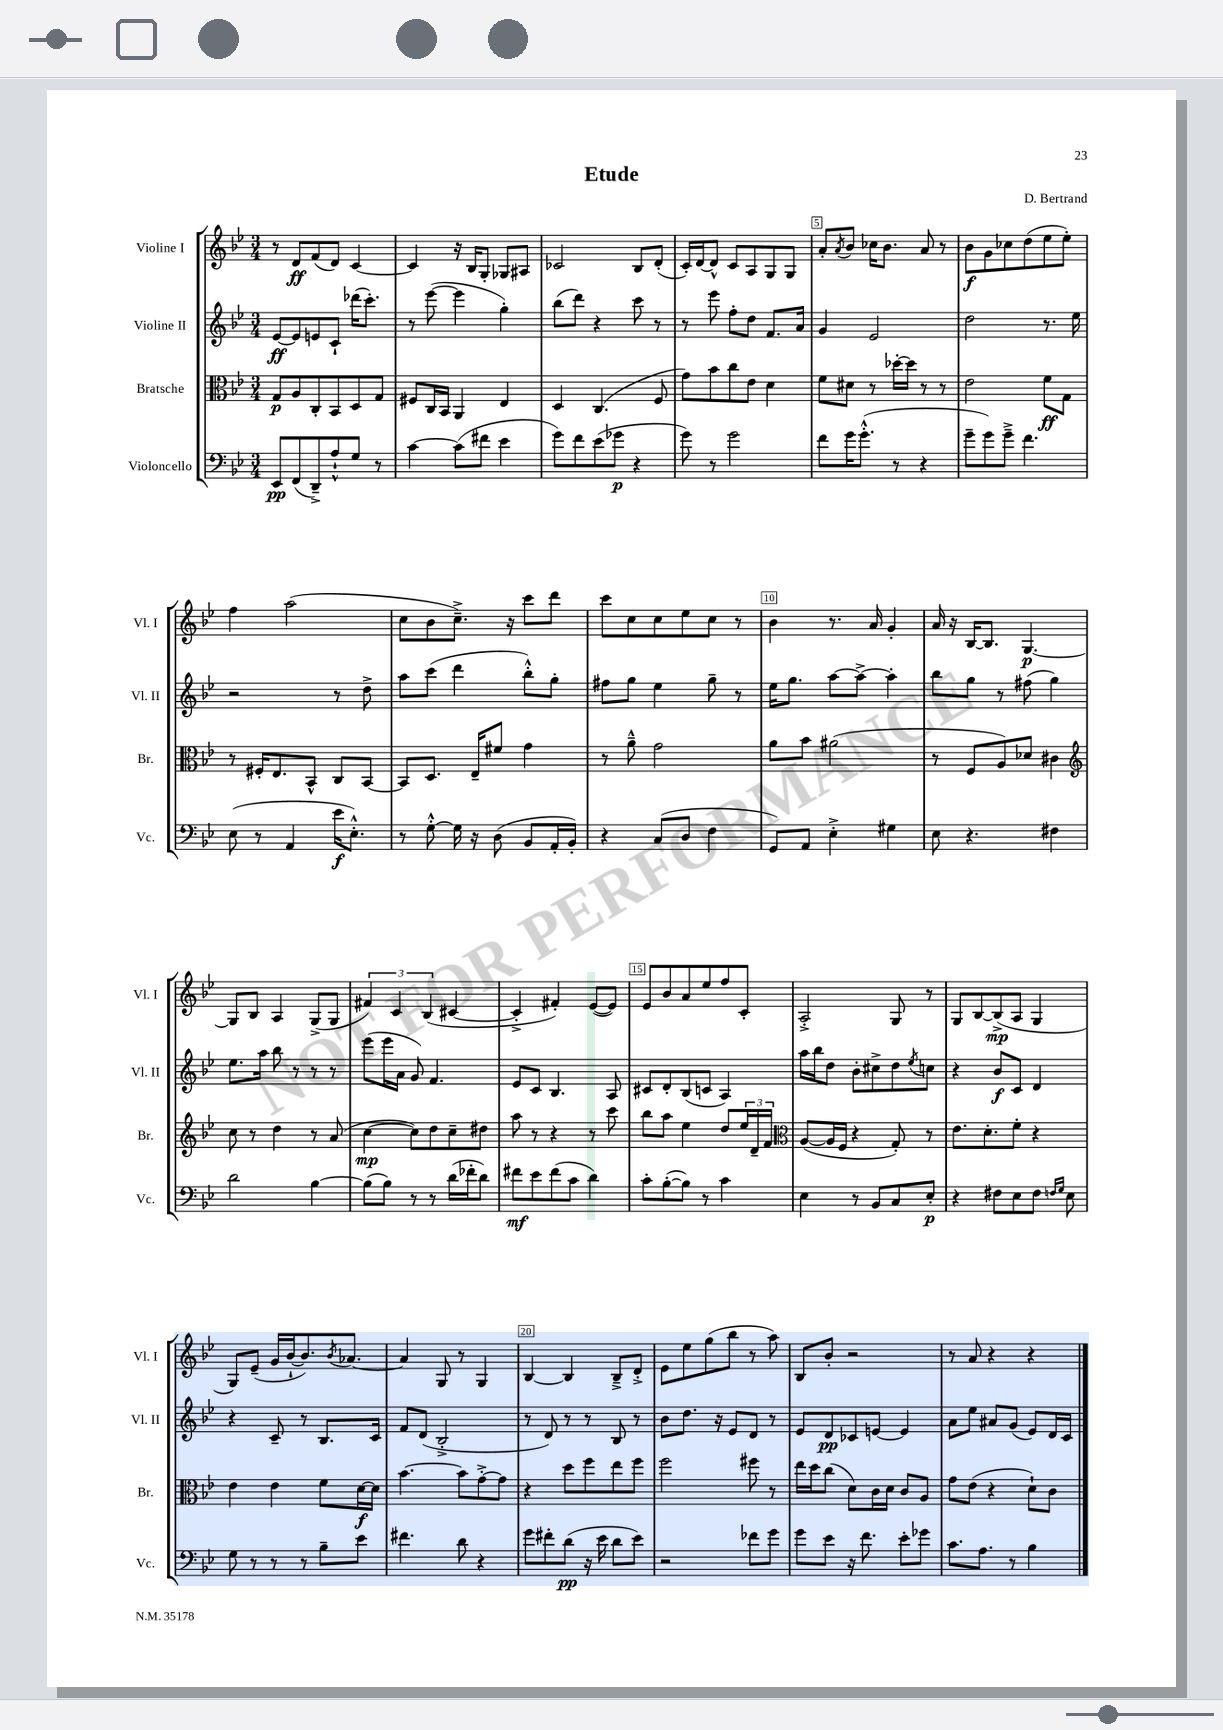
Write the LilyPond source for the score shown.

\header { title = "Etude" composer = "D. Bertrand" }
<<
\new StaffGroup <<
\new Staff = "s0" \with { instrumentName = "Violine I" shortInstrumentName = "Vl. I" } {
    \clef treble \key bes \major \numericTimeSignature \time 3/4
    r8 d'8\ff f'8( d'8) c'4~ |
    c'4 r16 bes16 g8-. ges8 ais8 |
    ces'2 bes8 d'8-.( |
    c'16-.) d'16~ d'8-^ c'8 a8 g8 g8 |
    a'8-. \acciaccatura { a'8 } bes'8 ces''16 bes'8. a'8 r8 |
    bes'8\f g'8 ces''8 d''8( ees''8 ees''8-.) |
    f''4 a''2( |
    c''8 bes'8 c''8.--->) r16 c'''8 d'''8 |
    c'''8 c''8 c''8 ees''8 c''8 r8 |
    bes'4 r8. a'16 g'4-. |
    a'16 r16 bes16~ bes8. g4.~\p |
    g8 bes8 a4 g8->( g8 |
    \tuplet 3/2 { fis'4) c'4 bes4( } cis'4~ |
    cis'4-.-> fis'4-.) ees'8~( ees'8) |
    ees'8 bes'8 a'8 ees''8 f''8 c'8-. |
    a2-.-> g8 r8 |
    g8 bes8~ bes8->\mp( a8 g4 |
    g8) ees'8--( g'16 bes'16~-! bes'8.) \acciaccatura { bes'8 } aes'8.~ |
    aes'4 g8 r8 g4 |
    bes4~ bes4 bes8---> d'8-.-> |
    ees'8 ees''8 g''8( bes''8 r8 a''8) |
    bes8 bes'8-. r2 |
    r8 a'8 r4 r4 \bar "|." |
}
\new Staff = "s1" \with { instrumentName = "Violine II" shortInstrumentName = "Vl. II" } {
    \clef treble \key bes \major \numericTimeSignature \time 3/4
    ees'8~\ff ees'8 e'8 c'8-! des'''16( c'''8.-.) |
    r8 ees'''8~( ees'''4 g''4-.) |
    bes''8( d'''8) r4 c'''8 r8 |
    r8 ees'''8 f''8-. d''8 f'8. a'16 |
    g'4 ees'2 |
    d''2 r8. ees''16 |
    r2 r8 d''8-> |
    a''8 c'''8( d'''4 bes''8-.-^) g''8-. |
    fis''8 g''8 ees''4 g''8-- r8 |
    ees''16 g''8. a''8~ a''8~-> a''4-. |
    bes''8 g''8 r8 fis''8( g''4) |
    ees''8. a''16 bes''8 r8 r8 r8 |
    ees'''8( ees'''16 a'16 g'8) f'4. |
    ees'8 c'8 bes4. a8 |
    cis'8 d'8-. bes8( c'8 a4) |
    a''16 bes''16 d''8 bes'8-. cis''8-> d''8 \acciaccatura { ees''8 } c''8 |
    r4 bes'8\f c'8 d'4 |
    r4 c'8-- r8 bes8. c'16 |
    f'8 d'8( bes2-.-> |
    r8 d'8) r8 r8 bes8 r8 |
    bes'8 d''8. r16 ees'8 d'8 r8 |
    ees'8 d'8\pp ces'8 e'8~ e'4 |
    a'8 ees''8 ais'8 g'8( ees'8) d'16 c'16 \bar "|." |
}
\new Staff = "s2" \with { instrumentName = "Bratsche" shortInstrumentName = "Br." } {
    \clef alto \key bes \major \numericTimeSignature \time 3/4
    g8\p a8 c8-. bes,8 d8 g8 |
    fis8 c16 bes,16 a,4 ees4 |
    d4 c4.( f8 |
    g'8) bes'8 c''8 ees'8 d'4 |
    f'8 dis'8 r8 des''16~-. des''16 r8 r8 |
    ees'2 f'8\ff g8 |
    r8 fis16-. ees8. bes,8-^ c8 bes,8~ |
    bes,8 d8. ees16-- fis'8 g'4 |
    r8 a'8---^ g'2 |
    a'8 bes'8 ais'2( |
    r8 f8 a8) des'8 cis'4 |
    \clef treble c''8 r8 d''4 r8 a'8( |
    c''4~\mp c''8) d''8 c''8-- dis''8 |
    a''8 r8 r4 r8 c'''8 |
    bes''8 a''8 ees''4 d''8 \tuplet 3/2 { ees''16 d'16-- f'16 } |
    \clef alto a8~( a16 f16 r4 g8-.) r8 |
    ees'8. d'8.-. f'8-. r4 |
    ees'4 ees'4 f'8 d'16~\f d'16 |
    bes'4.~ bes'8 g'8~-.-> g'8 |
    r4 d''8 f''8 ees''8 f''8 |
    f''2 fis''8 r8 |
    ees''16 d''16 c''8( d'8) c'16 d'16 c'8 a8 |
    g'8 ees'8( r4 d'8-!) c'8 \bar "|." |
}
\new Staff = "s3" \with { instrumentName = "Violoncello" shortInstrumentName = "Vc." } {
    \clef bass \key bes \major \numericTimeSignature \time 3/4
    ees,8\pp f,8( d,8--->) a8-!-^ g8 r8 |
    c'4~ c'8( fis'8 ees'4 |
    g'8) f'8 ees'8( ges'8\p r4 |
    g'8) r8 g'2 |
    f'8 g'16 g'8.-.-^( r8 r4 |
    g'8-- g'8) g'8---> f'4. |
    ees8( r8 a,4 ees'16\f ees8.-.-^) |
    r8 g8~-.-^ g16 r16 d8( bes,8 a,16-. bes,16-.) |
    r4 c8( d8 f4 |
    g,8) a,8 ees4-.-> gis4 |
    ees8 r4. fis4 |
    d'2 bes4~ |
    bes8( bes8) r8 r8 d'16( fes'16-. d'8) |
    fis'8\mf ees'8 fis'8( c'8 d'4) |
    c'8-. bes8~-.( bes8) r8 c'4 |
    ees4 r8 bes,8 c8 ees8-.\p |
    r4 fis8 ees8 fis8 \grace { f16 g16 } ees8 |
    g8 r8 r8 r8 bes8-- ees'8 |
    fis'4. d'8 r4 |
    g'8 fis'8-. d'8\pp( r16 ees'16 d'8 ees'8) |
    r2 fes'8 g'8 |
    g'8 ees'8 r16 f'8. ees'8-. ges'8 |
    c'8. a8. r8 bes4 \bar "|." |
}
>>
>>
\layout { \context { \Score \override BarNumber.break-visibility = ##(#f #t #t) barNumberVisibility = #(every-nth-bar-number-visible 5) \override BarNumber.stencil = #(make-stencil-boxer 0.1 0.3 ly:text-interface::print) } }
